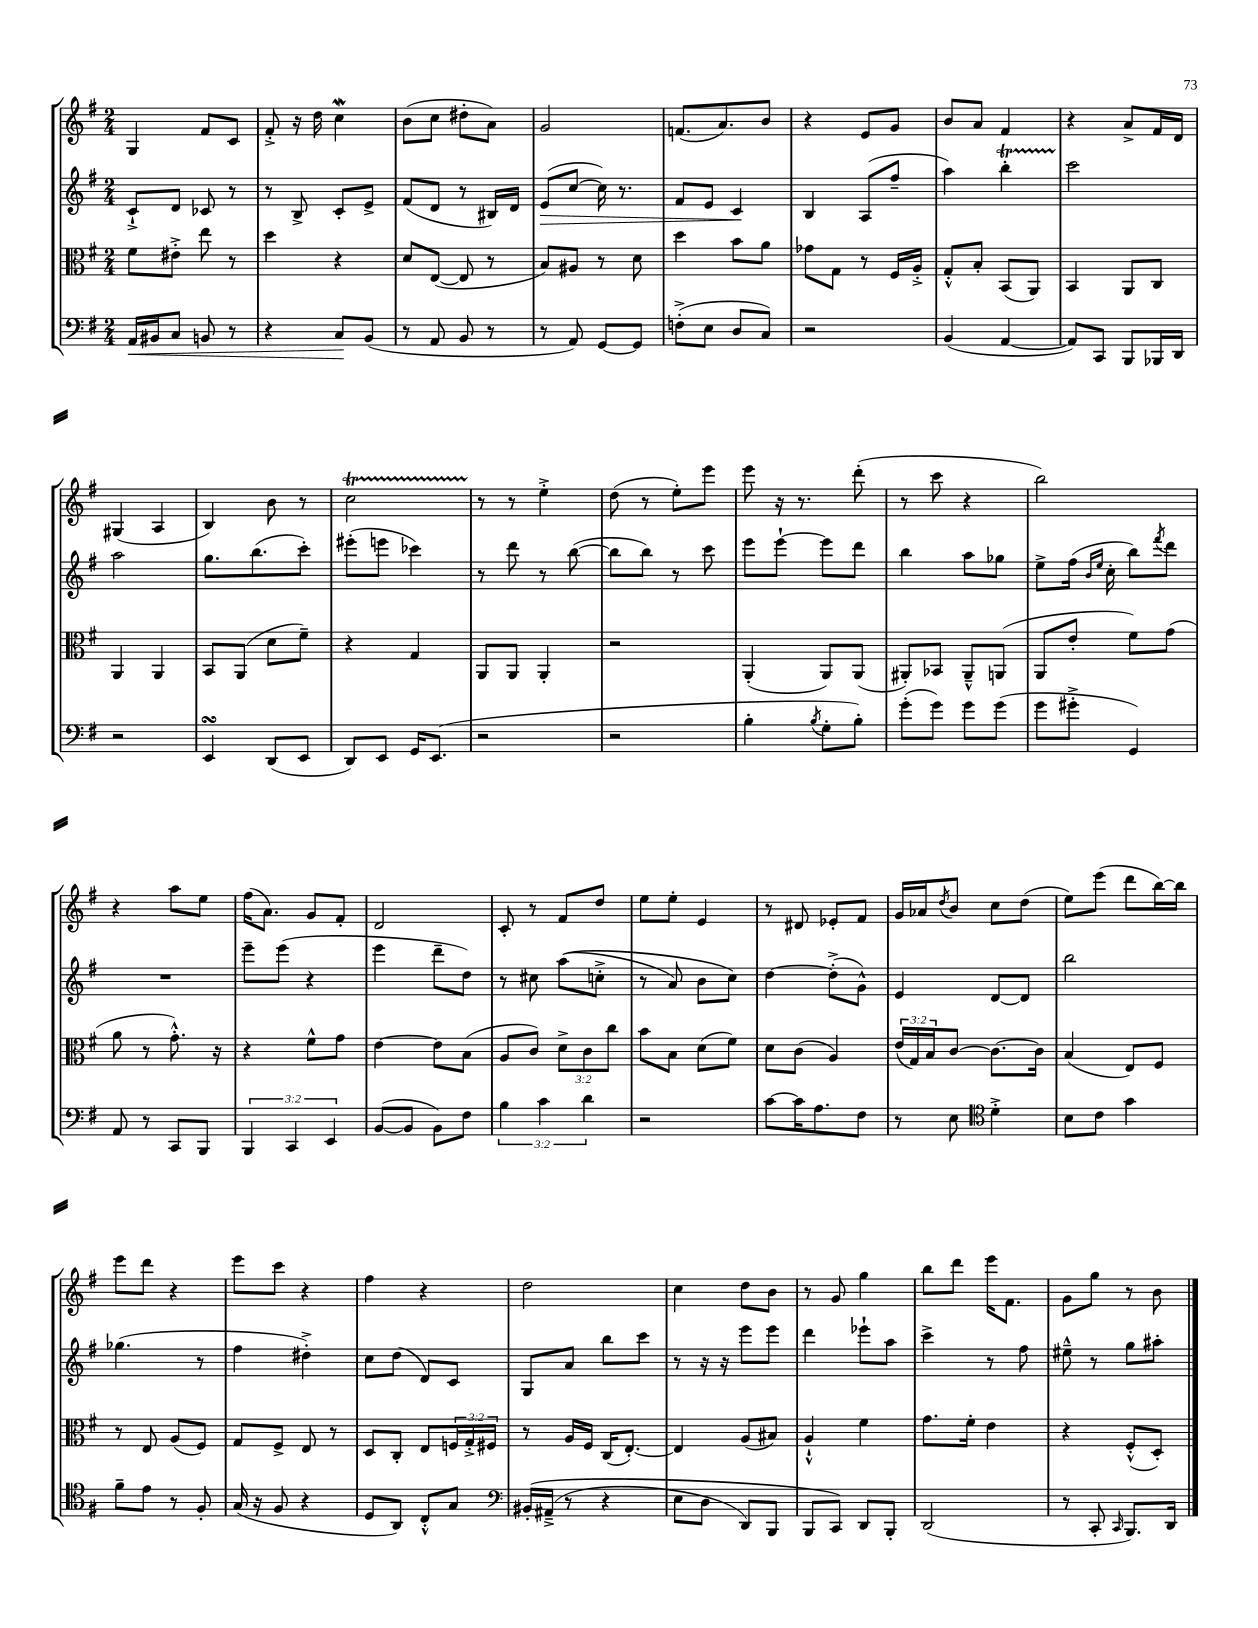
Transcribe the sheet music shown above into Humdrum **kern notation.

**kern	**dynam	**kern	**kern	**dynam	**kern
*part4	*part4	*part3	*part2	*part2	*part1
*staff4	*staff4	*staff3	*staff2	*staff2	*staff1
*clefF4	*	*clefC3	*clefG2	*	*clefG2
*k[f#]	*	*k[f#]	*k[f#]	*	*k[f#]
*M2/4	*	*M2/4	*M2/4	*	*M2/4
=128	=128	=128	=128	=128	=128
!	!LO:HP:b	!	!	!	!
16AA/LL	<	8f#\L	8c`^/L	.	4G/
16BB#X/J	.	.	.	.	.
8C/J	.	8e#X'^\J	8d/J	.	.
8BBn/	.	8ee\	8c-X/	.	8f#/L
8r	.	8r	8r	.	8c/J
=129	=129	=129	=129	=129	=129
4r	.	4dd\	8r	.	8f#'^/
.	.	.	8B^/	.	16r
.	.	.	.	.	16dd\
8C/L	.	4r	8c'/L	.	4ccw\
(8BB/J	[	.	8e^/J	.	.
=130	=130	=130	=130	=130	=130
8r	.	8d/L	(8f#/L	.	(8b\L
8AA/	.	([8E/J	8d/J	.	8cc\J
8BB/	.	8E/]	8r	.	8dd#X'\L
8r	.	8r	16B#X/LL)	.	8a\J)
.	.	.	16d/JJ	.	.
=131	=131	=131	=131	=131	=131
!	!	!	!	!LO:HP:b	!
8r	.	8B/L)	(8e/L	>	2g/
8AA/)	.	8A#X/J	[8cc/J	.	.
[8GG/L	.	8r	16cc\])	.	.
.	.	.	8.r	.	.
8GG/J]	.	8d\	.	.	.
=132	=132	=132	=132	=132	=132
(8Fn'^\L	.	4dd\	8f#/L	.	(8.fn/L
8E\J	.	.	8e/J	.	.
.	.	.	.	.	8.a/)
8D/L	.	8b\L	4c/	.	.
8C/J)	.	8a\J	.	.	8b/J
.	.	.	.	]	.
=133	=133	=133	=133	=133	=133
2r	.	8g-X\L	4B/	.	4r
.	.	8G\J	.	.	.
.	.	8r	(8A/L	.	8e/L
.	.	16F#/LL	8ff#~/J	.	8g/J
.	.	16A'^/JJ	.	.	.
=134	=134	=134	=134	=134	=134
(4BB/	.	8G'^^/L	4aa\)	.	8b/L
.	.	8B'/J	.	.	8a/J
[4AA/	.	(8BB/L	4bbt'\	.	4f#/
.	.	8AA/J)	.	.	.
=135	=135	=135	=135	=135	=135
8AA/L])	.	4BB/	2ccc\	.	4r
8CC/J	.	.	.	.	.
8BBB/L	.	8AA/L	.	.	8a^/L
16BBB-X/L	.	8C/J	.	.	16f#/L
16DD/JJ	.	.	.	.	16d/JJ
!!LO:LB:g=z
=136	=136	=136	=136	=136	=136
2r	.	4AA/	2aa\	.	(4G#X/
.	.	4AA/	.	.	4A/
=137	=137	=137	=137	=137	=137
4EEsSSS/	.	8BB/L	8.gg\L	.	4B/)
.	.	(8AA/J	.	.	.
.	.	.	(8.bb\	.	.
(8DD/L	.	8d\L	.	.	8b\
8EE/J	.	8f#~\J)	8ccc'\J)	.	8r
=138	=138	=138	=138	=138	=138
8DD/L)	.	4r	(8eee#X'\L	.	2ccT\
8EE/J	.	.	8eeen\J	.	.
16GG/KL	.	4G/	4ccc-X\)	.	.
(8.EE/J	.	.	.	.	.
=139	=139	=139	=139	=139	=139
2r	.	8AA/L	8r	.	8r
.	.	8AA/J	8ddd\	.	8r
.	.	4AA'/	8r	.	4ee'^\
.	.	.	([8bb\	.	.
=140	=140	=140	=140	=140	=140
2r	.	2r	8bb\L]	.	(8dd\
.	.	.	8bb\J)	.	8r
.	.	.	8r	.	8ee'\L)
.	.	.	8ccc\	.	8eee\J
=141	=141	=141	=141	=141	=141
4B'\	.	(4AA'/	8eee\L	.	8eee\
.	.	.	[8eee`\J	.	16r
.	.	.	.	.	8.r
8qB/	.	.	.	.	.
8G'\L	.	8AA/L)	8eee\L]	.	.
8B'\J)	.	(8AA/J	8ddd\J	.	(8ddd'\
=142	=142	=142	=142	=142	=142
(8g'\L	.	8AA#X'/L)	4bb\	.	8r
8g\J)	.	8BB-X/J	.	.	8ccc\
8g\L	.	8AA#~^^/L	8aa\L	.	4r
(8g\J	.	(8AAn/J	8gg-X\J	.	.
=143	=143	=143	=143	=143	=143
8g\L	.	8AA/L	8ee^\L	.	2bb\)
8g#X'^\J	.	8e'/J	(16ff#\Jk	.	.
.	.	.	16qqb/LL	.	.
.	.	.	16qqee/JJ	.	.
.	.	.	16cc'\	.	.
4GG/)	.	8f#\L)	8bb\L)	.	.
.	.	.	8qfff#/	.	.
.	.	(8g\J	8ddd\J	.	.
!!LO:LB:g=z
=144	=144	=144	=144	=144	=144
8AA/	.	8a\	2r	.	4r
8r	.	8r	.	.	.
8CC/L	.	8.g'^^\)	.	.	8aa\L
8BBB/J	.	.	.	.	8ee\J
.	.	16r	.	.	.
=145	=145	=145	=145	=145	=145
6BBB/	.	4r	8eee~\L	.	(16ff#\KL
.	.	.	.	.	8.a\J)
.	.	.	(8eee\J	.	.
6CC/	.	.	.	.	.
.	.	8f#^^\L	4r	.	8g/L
6EE/	.	.	.	.	.
.	.	8g\J	.	.	8f#'/J
=146	=146	=146	=146	=146	=146
([8BB/L	.	[4e\	4eee\	.	2d/
8BB/J]	.	.	.	.	.
8BB\L)	.	8e\L]	8ddd~\L	.	.
8F#\J	.	(8B\J	8dd\J)	.	.
=147	=147	=147	=147	=147	=147
6B\	.	8A/L	8r	.	8c'/
.	.	8c/J)	8cc#X\	.	8r
6c\	.	.	.	.	.
.	.	12d^\L	((8aa\L	.	8f#/L
6d\	.	12c\	.	.	.
.	.	.	8ccn'^\J	.	8dd/J
.	.	12cc\J	.	.	.
=148	=148	=148	=148	=148	=148
2r	.	8b\L	8r	.	8ee\L
.	.	8B\J	8a/)	.	8ee'\J
.	.	(8d\L	8b\L	.	4e/
.	.	8f#\J)	8cc\J)	.	.
=149	=149	=149	=149	=149	=149
[8c\L	.	8d\L	[4dd\	.	8r
16c\K]	.	(8c\J	.	.	8d#X/
8.A\	.	.	.	.	.
.	.	4A/)	(8dd'^\L]	.	8e-X'/L
8F#\J	.	.	8g^^\J)	.	8f#/J
=150	=150	=150	=150	=150	=150
8r	.	(24e/LL	4e/	.	16g/LL
.	.	24G/)	.	.	.
.	.	.	.	.	16a-X/J
.	.	24B/J	.	.	.
.	.	.	.	.	8qdd/
8E\	.	[8c/J	.	.	8b/J
*clefC4	*	*	*	*	*
4d'^\	.	8.c\L_	[8d/L	.	8cc\L
.	.	.	8d/J]	.	(8dd\J
.	.	16c\Jk]	.	.	.
=151	=151	=151	=151	=151	=151
8B\L	.	(4B/	2bb\	.	8ee\L)
8c\J	.	.	.	.	(8eee\J
4g\	.	8E/L)	.	.	8ddd\L
.	.	8F#/J	.	.	[16bb\L)
.	.	.	.	.	16bb\JJ]
!!LO:LB:g=z
=152	=152	=152	=152	=152	=152
8f#~\L	.	8r	(4.gg-X\	.	8eee\L
8e\J	.	8E/	.	.	8ddd\J
8r	.	(8A/L	.	.	4r
8F#'/	.	8F#/J)	8r	.	.
=153	=153	=153	=153	=153	=153
(16G/	.	8G/L	4ff#\	.	8eee\L
16r	.	.	.	.	.
8F#/	.	8F#^/J	.	.	8ccc\J
4r	.	8E/	4dd#X'^\)	.	4r
.	.	8r	.	.	.
=154	=154	=154	=154	=154	=154
8D/L	.	8D/L	8cc\L	.	4ff#\
8AA/J)	.	8C'/J	(8dd\J	.	.
8C'^^/L	.	8E/L	8d/L)	.	4r
8G/J	.	24Fn/L	8c/J	.	.
.	.	24G'^/	.	.	.
.	.	24F#X/JJ	.	.	.
=155	=155	=155	=155	=155	=155
*clefF4	*	*	*	*	*
(16BB#X'/LL	.	8r	8G/L	.	2dd\
(16AA#X~^/JJ	.	.	.	.	.
8r	.	16A/LL	8a/J	.	.
.	.	16F#/JJ	.	.	.
4r	.	(16C/KL	8bb\L	.	.
.	.	[8.E'/J)	.	.	.
.	.	.	8ccc\J	.	.
=156	=156	=156	=156	=156	=156
8E\L	.	4E/]	8r	.	4cc\
8D\J	.	.	16r	.	.
.	.	.	16r	.	.
8DD/L)	.	(8A/L	8eee\L	.	8dd\L
8BBB/J	.	8B#X/J)	8eee\J	.	8b\J
=157	=157	=157	=157	=157	=157
8BBB/L	.	4A`^^/	4ddd\	.	8r
8CC/J)	.	.	.	.	8g/
8DD/L	.	4f#\	8eee-X`\L	.	4gg\
8BBB'/J	.	.	8aa\J	.	.
=158	=158	=158	=158	=158	=158
(2DD/	.	8.g\L	4ccc^\	.	8bb\L
.	.	.	.	.	8ddd\J
.	.	16f#'\Jk	.	.	.
.	.	4e\	8r	.	16eee\KL
.	.	.	.	.	8.f#\J
.	.	.	8ff#\	.	.
=159	=159	=159	=159	=159	=159
8r	.	4r	8ee#X~^^\	.	8g\L
8CC'/	.	.	8r	.	8gg\J
16qqCC/	.	.	.	.	.
8.BBB/L)	.	(8F#'^^/L	8gg\L	.	8r
.	.	8D'/J)	8aa#X'\J	.	8b\
16DD/Jk	.	.	.	.	.
==	==	==	==	==	==
*-	*-	*-	*-	*-	*-
